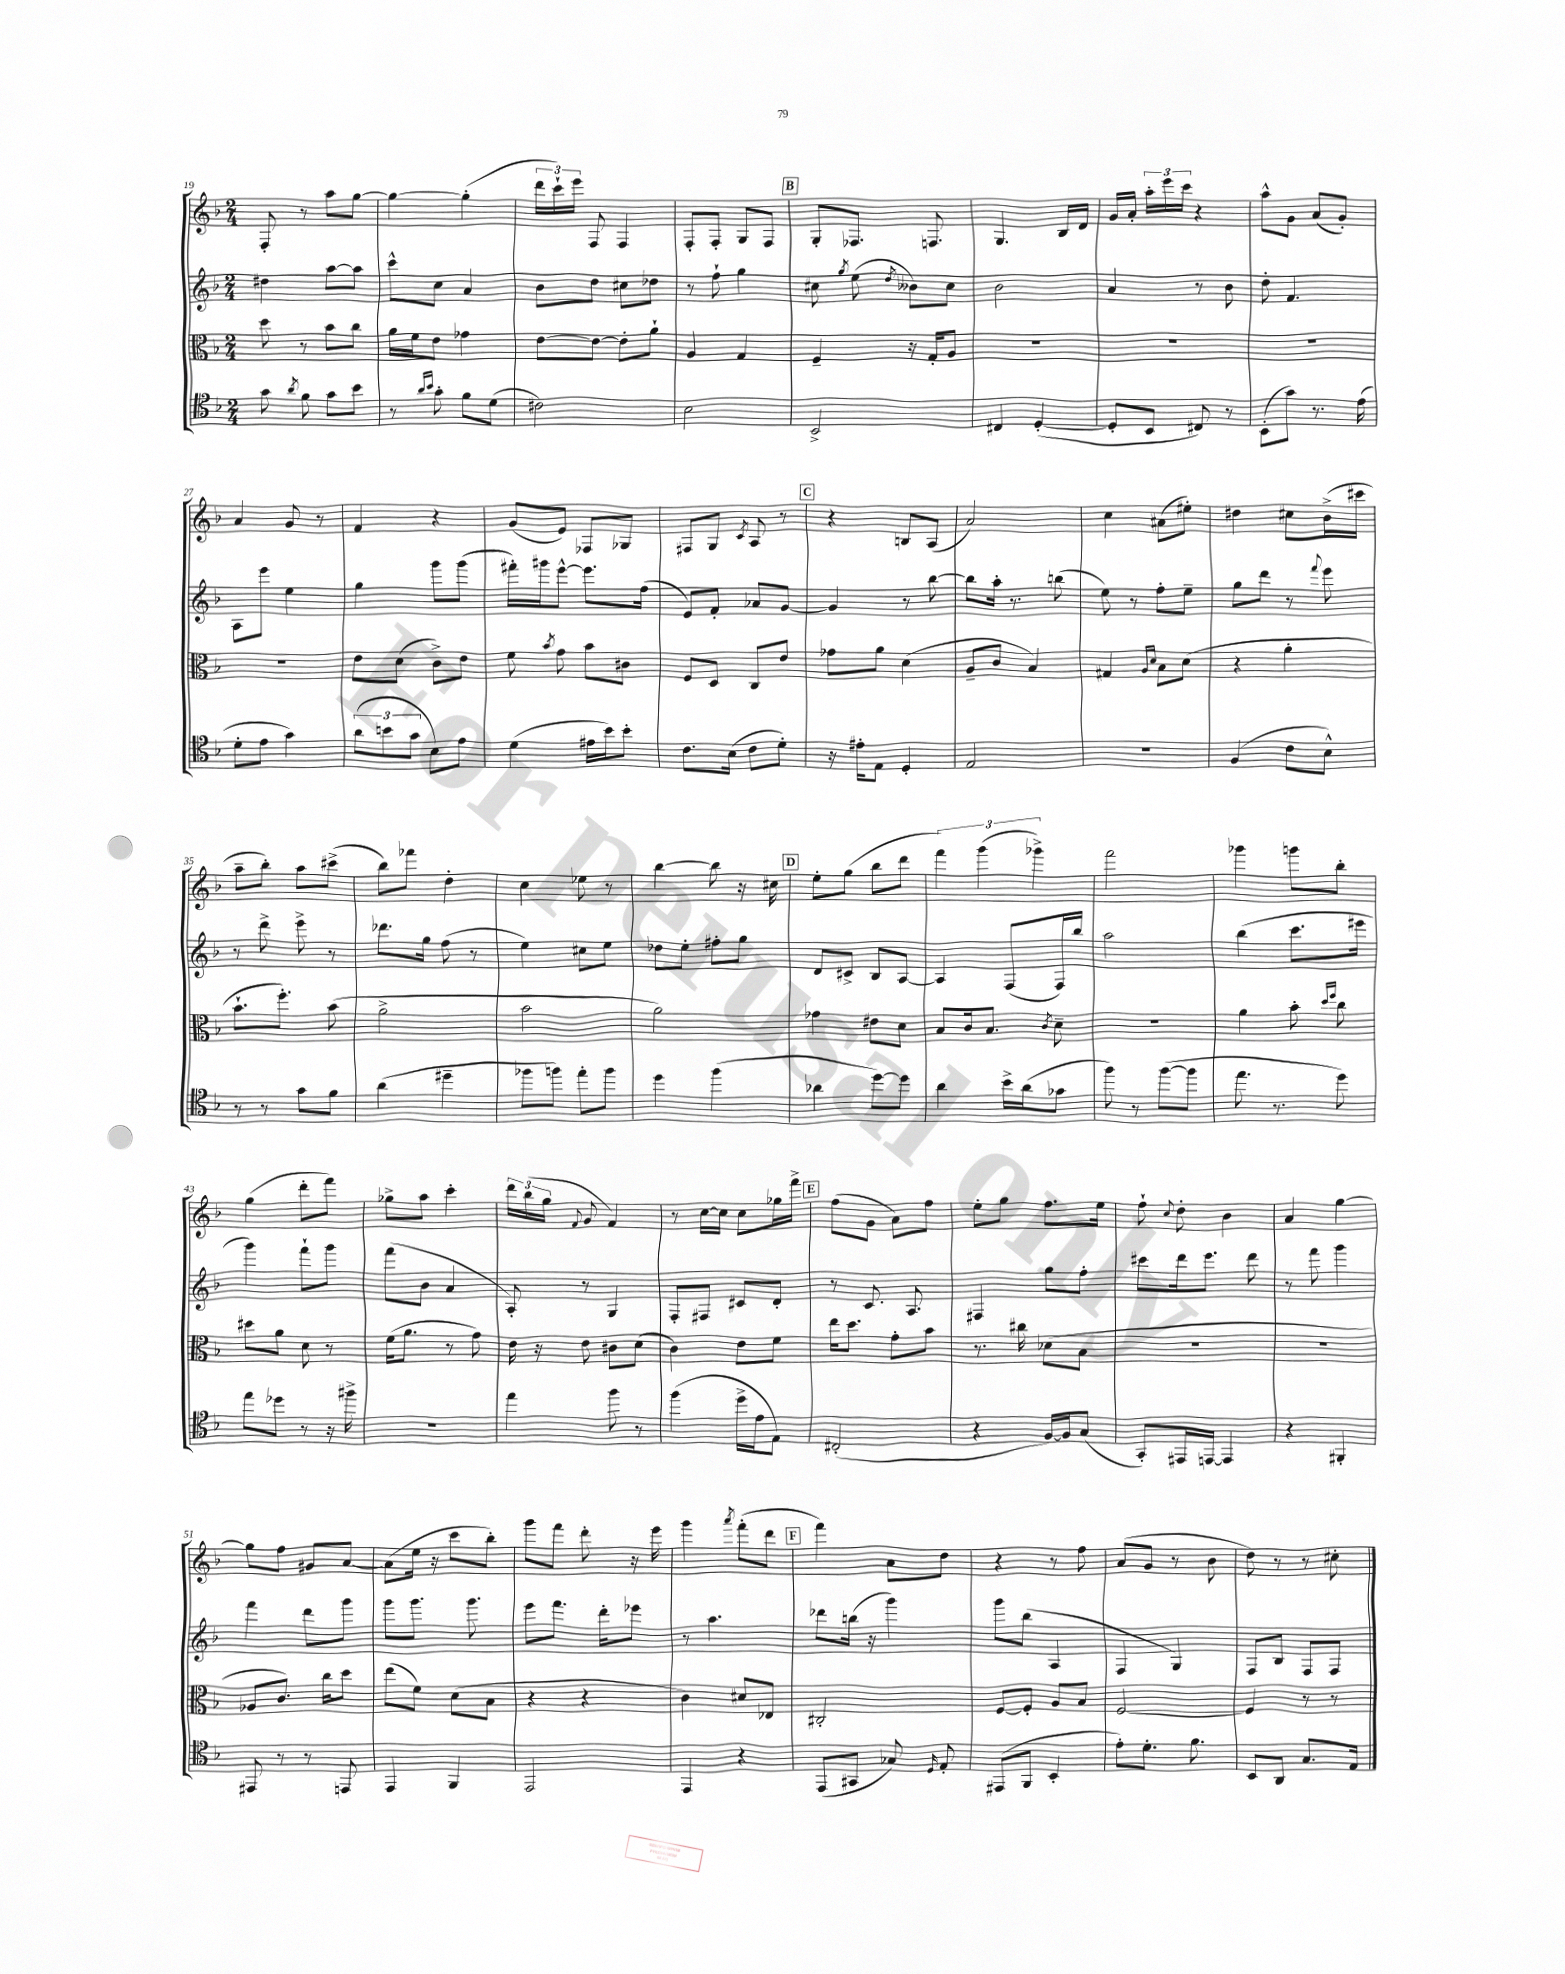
<<
\new StaffGroup <<
\new Staff = "s0" {
    \clef treble \key f \major \numericTimeSignature \time 2/4
    \autoBeamOff f8-. r8 a''8[ g''8]~ |
    g''4~ g''4-.( |
    \tuplet 3/2 { d'''16[ c'''16-!) e'''16] } f8 f4 |
    f8[-. f8]-. g8[ f8] |
    \mark \markup { \box "B" } g8[-. fes8.] f8. |
    g4. bes16[ d'16] |
    g'16[ a'16]-. \tuplet 3/2 { a''16[-. e'''16 c'''16] } r4 |
    a''8[-^ g'8] a'8[( g'8]-.) |
    a'4 g'8 r8 |
    f'4 r4 |
    g'8[( e'8]) fes8[ ges8] |
    fis8[ g8] \acciaccatura { c'8 } a8 r8 |
    \mark \markup { \box "C" } r4 b8[ a8]( |
    a'2) |
    c''4 ais'8[( eis''8]-.) |
    dis''4 cis''8[ bes'16->( cis'''16] |
    a''8[-- bes''8]-.) a''8[ cis'''8]->( |
    bes''8[) fes'''8] d''4-. |
    c''4 ees''8 r8 |
    bes''4~ bes''8 r16 cis''16 |
    \mark \markup { \box "D" } e''8[-. g''8]( bes''8[ d'''8] |
    \tuplet 3/2 { f'''4) g'''4( ges'''4->) } |
    f'''2 |
    ges'''4 g'''8[ bes''8]-. |
    g''4( d'''8[-. f'''8]) |
    ges''8[-> a''8] c'''4-. |
    \tuplet 3/2 { d'''16[ bes''16( g''16] } \appoggiatura { f'8 } g'8 f'4) |
    r8 c''16[~ c''16] c''8[ ges''16 f'''16]-> |
    \mark \markup { \box "E" } f''8[( g'8] a'8[) f''8] |
    e''8[-. g''8] f''8.[ e''16] |
    f''8-! \appoggiatura { c''8 } d''8-. bes'4 |
    a'4 g''4~ |
    g''8[ f''8] gis'8[ a'8]~ |
    a'8[( e''16] r16 c'''8[ bes''8]-.) |
    g'''8[ f'''8] d'''8-. r16 e'''16 |
    g'''4 \acciaccatura { a'''8 } f'''8[-.( d'''8] |
    \mark \markup { \box "F" } f'''4) a'8[ d''8] |
    r4 r8 f''8 |
    a'8[( g'8] r8 bes'8 |
    d''8) r8 r8 cis''8-. \bar "|." |
}
\new Staff = "s1" {
    \clef treble \key f \major \numericTimeSignature \time 2/4
    \autoBeamOff dis''4 a''8[~ a''8] |
    c'''8[-^ c''8] a'4 |
    bes'8[ d''8] cis''8[ des''8] |
    r8 f''8-! g''4 |
    \mark \markup { \box "B" } cis''8 \acciaccatura { g''8 } e''8( \acciaccatura { d''8 } beses'8[) cis''8] |
    bes'2 |
    a'4 r8 bes'8 |
    d''8-. f'4. |
    a8[ e'''8] e''4 |
    g''4 g'''8[ g'''8]( |
    fis'''16[-.) gis'''16 e'''8]~-^ e'''8.[ f''16]( |
    e'8[) f'8]-. aes'8[ g'8]~ |
    \mark \markup { \box "C" } g'4 r8 bes''8~ |
    bes''8[ a''16]-. r8. b''8( |
    e''8) r8 f''8[-. e''8]-- |
    g''8[ d'''8] r8 \appoggiatura { f'''8 } e'''8 |
    r8 d'''8-> e'''8-> r8 |
    des'''8.[ g''16] f''8( r8 |
    e''4) cis''8[ e''8] |
    des''8[ e''8]-. fis''8[-. g''8] |
    \mark \markup { \box "D" } d'8[ cis'8]-> bes8[ a8]~ |
    a4 f8[( f16) bes''16] |
    a''2 |
    bes''4( c'''8.[ eis'''16] |
    g'''4) f'''8[-! g'''8] |
    f'''8[( bes'8] a'4 |
    a8-.) r8 g4 |
    f8[-. fis8] cis'8[ d'8]-. |
    \mark \markup { \box "E" } r8 c'8. a8. |
    fis4 g''8[ f''8]-. |
    cis'''8[ d'''16 e'''8.] d'''8 |
    r8 f'''8 g'''4 |
    f'''4 d'''8[ g'''8] |
    g'''8[ g'''8.] g'''8. |
    e'''8[ f'''8.] d'''16[-. ees'''8] |
    r8 a''4. |
    \mark \markup { \box "F" } des'''8[ b''16]( r16 g'''4) |
    g'''8[ bes''8]( a4 |
    f4 g4) |
    f8[ bes8] f8[ f8] \bar "|." |
}
\new Staff = "s2" {
    \clef alto \key f \major \numericTimeSignature \time 2/4
    \autoBeamOff d''8 r8 bes'8[ c''8] |
    a'16[ f'16 e'8] ges'4 |
    e'8[~ e'8]~ e'8[-. a'8]-! |
    a4 g4 |
    \mark \markup { \box "B" } f4-- r16 g16[-. a8] |
    R2 |
    R2 |
    R2 |
    R2 |
    e'8[ d'8]( c'8[->) e'8] |
    f'8 \acciaccatura { bes'8 } g'8 bes'8[ cis'8] |
    f8[ d8] c8[ e'8] |
    \mark \markup { \box "C" } ges'8[ a'8] d'4( |
    a8[-- c'8] bes4) |
    gis4 \grace { a16[ d'16] } bes8[ d'8]( |
    r4 a'4-. |
    bes'8.[-! f''8.]-.) bes'8( |
    a'2-> |
    bes'2 |
    a'2) |
    \mark \markup { \box "D" } ges'4 eis'8[ d'8] |
    bes8[ c'16 bes8.] \acciaccatura { c'8 } d'8-- |
    r2 |
    a'4 bes'8-. \grace { d''16[ f''16] } c''8 |
    dis''8[ a'8] d'8 r8 |
    f'16[( a'8.] r8 g'8) |
    e'16 r16 e'8 cis'8[ d'8]( |
    c'4) e'8[ f'8] |
    \mark \markup { \box "E" } e''16[ d''8.] g'8[-. bes'8] |
    r8. cis''16 des'8[( bes8] |
    R2 |
    R2 |
    aes8[ c'8.]) c''16[ d''8] |
    e''8[( f'8]) d'8[( bes8] |
    r4 r4 |
    c'4) dis'8[ ees8] |
    \mark \markup { \box "F" } cis2-. |
    f8[~ f8]-. a8[ bes8] |
    f2~ |
    f4 r8 r8 \bar "|." |
}
\new Staff = "s3" {
    \clef tenor \key f \major \numericTimeSignature \time 2/4
    \autoBeamOff g'8 \acciaccatura { a'8 } f'8 g'8[ bes'8] |
    r8 \grace { a'16[ bes'16] } g'8-. f'8[ d'8]( |
    cis'2) |
    bes2 |
    \mark \markup { \box "B" } bes,2-> |
    cis4 d4~-.( |
    d8[-. bes,8] cis8) r8 |
    bes,8[-.( g'8]) r8. e'16( |
    d'8[-. e'8] g'4) |
    \tuplet 3/2 { a'8[( b'8 g'8] } bes8[) e'8] |
    d'4( eis'16[ bes'16) bes'8]-. |
    c'8.[ bes16]( c'8[ d'8]-.) |
    \mark \markup { \box "C" } r16 eis'16[-. e8] d4-. |
    e2 |
    R2 |
    f4( c'8[ bes8]-^) |
    r8 r8 g'8[ f'8] |
    a'4( dis''4-- |
    fes''8[ f''8]) e''8[-. f''8] |
    d''4 f''4( |
    \mark \markup { \box "D" } aes'4 d''8[~) d''8] |
    a'4 bes'16[-> a'16( ges'8] |
    f''8) r8 f''8[~( f''8] |
    e''8. r8. d''8) |
    e''8[ des''8] r8 r16 fis''16-> |
    r2 |
    e''4 f''8 r8 |
    f''4( d''16[-> e'16 e8]) |
    \mark \markup { \box "E" } cis2-.( |
    r4 f16[~) f16 g8]( |
    g,8[-.) eis,16 e,16]~ e,4 |
    r4 fis,4-. |
    eis,8 r8 r8 e,8 |
    e,4 f,4 |
    e,2 |
    e,4 r4 |
    \mark \markup { \box "F" } e,8[( gis,8] ges8) \grace { d16 } e8-. |
    eis,8[( f,8] bes,4-. |
    e'8[-.) d'8.]-. f'8. |
    bes,8[ a,8] g8.[ e16] \bar "|." |
}
>>
>>
\layout { \context { \Score currentBarNumber = #19 } }
